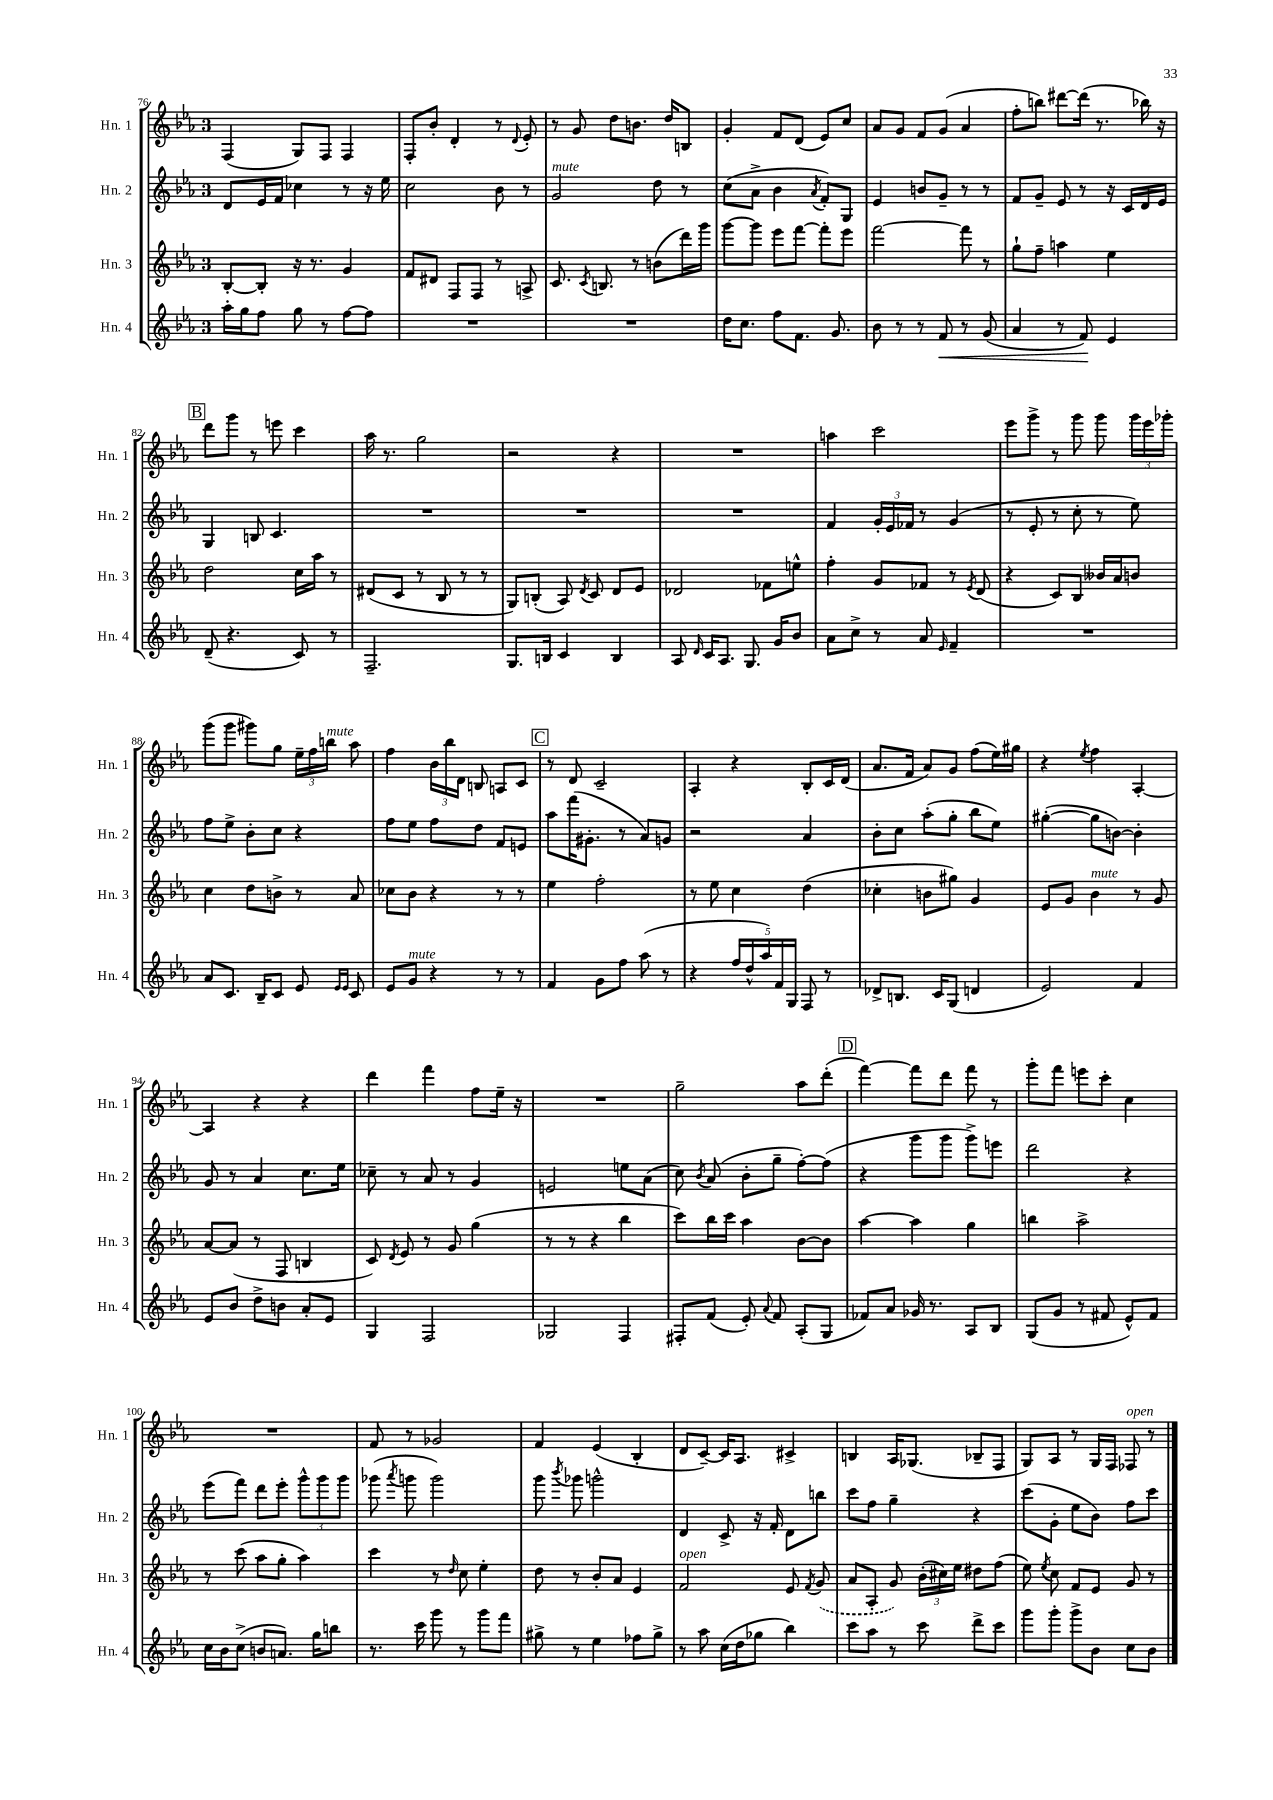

**kern	**dynam	**kern	**kern	**kern
*part4	*part4	*part3	*part2	*part1
*staff4	*staff4	*staff3	*staff2	*staff1
*I"Hn. 4	*	*I"Hn. 3	*I"Hn. 2	*I"Hn. 1
*I'Hn. 4	*	*I'Hn. 3	*I'Hn. 2	*I'Hn. 1
*clefG2	*	*clefG2	*clefG2	*clefG2
*k[b-e-a-]	*	*k[b-e-a-]	*k[b-e-a-]	*k[b-e-a-]
*M3/4	*	*M3/4	*M3/4	*M3/4
=76	=76	=76	=76	=76
16aa-'\LL	.	[8B-'/L	8d/L	(4F/
16gg\J	.	.	.	.
8ff\J	.	8B-'/J]	16e-/L	.
.	.	.	16f/JJ	.
8gg\	.	16r	4cc-X\	8G/L)
.	.	8.r	.	.
8r	.	.	.	8F/J
[8ff\L	.	4g/	8r	4F/
8ff\J]	.	.	16r	.
.	.	.	16ee-\	.
=77	=77	=77	=77	=77
2.r	.	8f/L	2cc\	8F'/L
.	.	8d#X/J	.	8b-'/J
.	.	8F/L	.	4d'/
.	.	8F/J	.	.
.	.	8r	8b-\	8r
.	.	.	.	8qqd/
.	.	8An^/	8r	8e-'/
=78	=78	=78	=78	=78
!	!	!	!LO:TX:a:i:t=mute	!
2.r	.	8.c/	2g/	8r
.	.	.	.	8g/
.	.	8qc/	.	.
.	.	8.Bn/	.	.
.	.	.	.	8dd\L
.	.	8r	.	8.bn\J
.	.	(8bn\L	8dd\	.
.	.	.	.	16dd/KL
.	.	16ddd\L)	8r	8Bn/J
.	.	16ggg\JJ	.	.
=79	=79	=79	=79	=79
16dd\KL	.	[8ggg\L	(8cc\L	4g'/
8.cc\J	.	.	.	.
.	.	8ggg\J]	8a-^\J	.
8ff\L	.	8eee-\L	4b-\	8f/L
8.f\J	.	[8fff\J	.	(8d/J
.	.	.	8qa-/	.
.	.	8fff'\L]	8f'/L)	8e-/L)
8.g/	.	.	.	.
.	.	8eee-\J	8G/J	8cc/J
=80	=80	=80	=80	=80
8b-\	.	[2fff\	4e-/	8a-/L
8r	.	.	.	8g/J
8r	.	.	8bn/L	8f/L
!	!LO:HP:b	!	!	!
8f/	<	.	8g~/J	(8g/J
8r	.	8fff\]	8r	4a-/
(8g/	.	8r	8r	.
=81	=81	=81	=81	=81
4a-/	.	8gg`\L	8f/L	8ff'\L
.	.	8ff~\J	8g~/J	8bbn\J)
8r	.	4aan\	8e-/	[8ddd#X\L
8f/)	.	.	8r	(16ddd#\Jk]
.	.	.	.	8.r
4e-/	[	4ee-\	16r	.
.	.	.	16c/LL	.
.	.	.	16d/	16bb-X\)
.	.	.	16e-/JJ	16r
!!LO:LB:g=z
!!LO:REH:place=s1:t=B
=82	=82	=82	=82	=82
(8d~/	.	2dd\	4G/	8ddd\L
4.r	.	.	.	8ggg\J
.	.	.	8Bn/	8r
.	.	.	4.c/	8eeen\
8c/)	.	16cc\LL	.	4ccc\
.	.	16aa-\JJ	.	.
8r	.	8r	.	.
=83	=83	=83	=83	=83
2.F~/	.	(8d#X/L	2.r	16aa-\
.	.	.	.	8.r
.	.	8c/J	.	.
.	.	8r	.	2gg\
.	.	8B-/	.	.
.	.	8r	.	.
.	.	8r	.	.
=84	=84	=84	=84	=84
8.G/L	.	8G/L)	2.r	2r
.	.	(8Bn'/J	.	.
16Bn/Jk	.	.	.	.
4c/	.	8A-/)	.	.
.	.	8qd/	.	.
.	.	8c/	.	.
4B/	.	8d/L	.	4r
.	.	8e-/J	.	.
=85	=85	=85	=85	=85
8A-/	.	2d-X/	2.r	2.r
16qqd/	.	.	.	.
16c/KL	.	.	.	.
8.A-/J	.	.	.	.
8.G/	.	.	.	.
.	.	8f-X\L	.	.
16g/KL	.	.	.	.
8b-/J	.	8een^^\J	.	.
=86	=86	=86	=86	=86
8a-\L	.	4ff'\	4f/	4aan\
8cc^\J	.	.	.	.
8r	.	8g/L	24g'/LL	2ccc\
.	.	.	24e-/	.
.	.	.	24f-X/JJ	.
8a-/	.	8f-X/J	8r	.
16qqe-/	.	.	.	.
4f~/	.	8r	(4g/	.
.	.	8qe-/	.	.
.	.	(8d/	.	.
=87	=87	=87	=87	=87
2.r	.	4r	8r	8eee-\L
.	.	.	8e-'/	8ggg^\J
.	.	8c/L)	8r	8r
.	.	8B-/J	8cc'\	8ggg\
.	.	16b--X/LL	8r	8ggg\
.	.	16a-/J	.	.
.	.	8bn/J	8ee-\)	24ggg\LL
.	.	.	.	24eee-\
.	.	.	.	24ggg-X'\JJ
!!LO:LB:g=z
=88	=88	=88	=88	=88
8a-/L	.	4cc\	8ff\L	(8ggg\L
8.c/J	.	.	8ee-^\J	8ggg\J
.	.	8dd\L	8b-'\L	8ggg#X\L)
16B-~/KL	.	.	.	.
8c/J	.	8bn^\J	8cc\J	8gg\J
8e-/	.	8r	4r	24ee-~\LL
.	.	.	.	24ff\
!	!	!	!	!LO:TX:a:i:t=mute
.	.	.	.	24bbn\JJ
16qqe-/LL	.	.	.	.
16qqe-/JJ	.	.	.	.
8c/	.	8a-/	.	8aa-\
=89	=89	=89	=89	=89
8e-/L	.	8cc-X\L	8ff\L	4ff\
!LO:TX:a:i:t=mute	!	!	!	!
8g/J	.	8b-\J	8ee-\J	.
4r	.	4r	8ff\L	24b-\LL
.	.	.	.	24bb-\
.	.	.	.	24d\JJ
.	.	.	8dd\J	8Bn/
8r	.	8r	8f/L	8An/L
8r	.	8r	8en/J	8c/J
!!LO:REH:place=s1:t=C
=90	=90	=90	=90	=90
4f/	.	4ee-\	8aa-\L	8r
.	.	.	(16fff\K	8d/
.	.	.	8.g#X'\J	.
8g\L	.	2ff'\	.	2c~/
8ff\J	.	.	8r	.
(8aa-\	.	.	8a-/L)	.
8r	.	.	8gn/J	.
=91	=91	=91	=91	=91
4r	.	8r	2r	4A-'/
.	.	8ee-\	.	.
20ff/LL	.	4cc\	.	4r
20dd^^/	.	.	.	.
20aa-/)	.	.	.	.
20f/	.	.	.	.
20G/JJ	.	.	.	.
8F/	.	(4dd\	4a-/	8B-'/L
8r	.	.	.	16c/L
.	.	.	.	(16d/JJ
=92	=92	=92	=92	=92
8d-X^/L	.	4cc-X'\	8b-'\L	8.a-/L
8.Bn/J	.	.	8cc\J	.
.	.	.	.	16f/Jk
.	.	8bn\L	(8aa-'\L	8a-/L)
16c/KL	.	.	.	.
(8G/J	.	8gg#X\J)	8gg'\J	8g/J
4dn/	.	4g/	8bb-\L	(8ff\L
.	.	.	8ee-\J)	16ee-\L)
.	.	.	.	16gg#X\JJ
=93	=93	=93	=93	=93
2e-/)	.	8e-/L	([4gg#X'\	4r
.	.	8g/J	.	.
.	.	.	.	8qee-/
!	!	!LO:TX:a:i:t=mute	!	!
.	.	4b-\	8gg#\L]	4ff\
.	.	.	[8bn\J)	.
4f/	.	8r	4b'\]	[4A-'/
.	.	8g/	.	.
!!LO:LB:g=z
=94	=94	=94	=94	=94
8e-/L	.	[8a-/L	8g/	4A-/]
8b-/J	.	(8a-/J]	8r	.
8dd^\L	.	8r	4a-/	4r
8bn\J	.	8F/	.	.
8a-'/L	.	4Bn/	8.cc\L	4r
8e-/J	.	.	.	.
.	.	.	16ee-\Jk	.
=95	=95	=95	=95	=95
4G/	.	8c/)	8cc-X~\	4ddd\
.	.	8qd/	.	.
.	.	8e-/	8r	.
2F/	.	8r	8a-/	4fff\
.	.	8g/	8r	.
.	.	(4gg\	4g/	8ff\L
.	.	.	.	16ee-~\Jk
.	.	.	.	16r
=96	=96	=96	=96	=96
2G-X/	.	8r	2en/	2.r
.	.	8r	.	.
.	.	4r	.	.
4F/	.	4bb-\	8een\L	.
.	.	.	(8a-\J	.
=97	=97	=97	=97	=97
8F#X'/L	.	8ccc\L)	8cc\)	2gg~\
.	.	.	8qb-/	.
(8f/J	.	16bb-\L	(8a-/	.
.	.	16ccc\JJ	.	.
8e-'/)	.	4aa-\	8b-'\L	.
8qqa-/	.	.	.	.
8f/	.	.	8gg~\J	.
(8A-'/L	.	[8b-\L	[8ff'\L)	8aa-\L
8G/J	.	8b-\J]	(8ff\J]	(8ddd'\J
!!LO:REH:place=s1:t=D
=98	=98	=98	=98	=98
8f-X/L)	.	[4aa-\	4r	[4fff\)
8a-/J	.	.	.	.
16g-X/	.	4aa-\]	8ggg\L	8fff\L]
8.r	.	.	.	.
.	.	.	8ggg\J	8ddd\J
8A-/L	.	4gg\	8ggg^\L)	8fff\
8B-/J	.	.	8eeen\J	8r
=99	=99	=99	=99	=99
(8G/L	.	4bbn\	2ddd\	8ggg'\L
8g/J	.	.	.	8fff\J
8r	.	2aa-^\	.	8eeen\L
8f#X/	.	.	.	8ccc'\J
8e-^^/L)	.	.	4r	4cc\
8f#/J	.	.	.	.
!!LO:LB:g=z
=100	=100	=100	=100	=100
16cc\LL	.	8r	(8eee-\L	2.r
16b-\J	.	.	.	.
(8cc^\J	.	(8ccc\	8fff\J)	.
8bn/L	.	8aa-\L	8ddd\L	.
8.an/J)	.	8gg'\J	8eee-'\J	.
.	.	4aa-\)	12ggg^^\L	.
16gg\KL	.	.	.	.
.	.	.	12ggg\	.
8bbn\J	.	.	.	.
.	.	.	12ggg\J	.
=101	=101	=101	=101	=101
8.r	.	4ccc\	(8ggg-X\	8f/
.	.	.	8qaaa-/	.
.	.	.	8gggn\	8r
16ccc\	.	.	.	.
8ggg\	.	8r	2ggg\)	2g-X/
.	.	16qqdd/	.	.
8r	.	8cc\	.	.
8ggg\L	.	4ee-'\	.	.
8fff\J	.	.	.	.
=102	=102	=102	=102	=102
8gg#X^\	.	8dd\	8ggg\	4f/
.	.	.	8qbbb-/	.
8r	.	8r	8ggg-X\	.
4ee-\	.	8b-'/L	2gggn^^\	(4e-/
.	.	8a-/J	.	.
8ff-X\L	.	4e-/	.	4B-'/
8gg#^\J	.	.	.	.
=103	=103	=103	=103	=103
!	!	!LO:TX:a:i:t=open	!	!
8r	.	2f/	4d/	8d/L
8aa-\	.	.	.	[8c~/J)
(16cc\LL	.	.	8c^/	16c/KL]
16dd\J	.	.	.	8.A-/J
8gg-X\J	.	.	16r	.
.	.	.	16f'/	.
4bb-\)	.	8e-/	8d\L	4c#X^/
.	.	8qf/	.	.
.	.	(8g/	8bbn\J	.
=104	=104	=104	=104	=104
8ccc\L	.	8a-/L	8ccc\L	4Bn/
8aa-\J	.	8A-'/J	8ff\J	.
8r	.	8g/)	4gg~\	16A-/KL
.	.	.	.	(8.G-X/J
8ccc\	.	(24b-'\LL	.	.
.	.	24cc#X\)	.	.
.	.	24ee-\JJ	.	.
8ddd^\L	.	8dd#X\L	4r	8B-X~/L
8ccc\J	.	(8ff\J	.	8F/J
=105	=105	=105	=105	=105
8ggg\L	.	8ee-\)	(8ccc\L	8G/L)
.	.	8qee-/	.	.
8ggg'\J	.	8cc\	8g'\J	8A-/J
8ggg^\L	.	8f/L	8ee-\L	8r
8b-\J	.	8e-/J	8b-\J)	16G/LL
.	.	.	.	16F/JJ
!	!	!	!	!LO:TX:a:i:t=open
8cc\L	.	8g/	8ff\L	8F-X/
8b-\J	.	8r	8ccc\J	8r
==	==	==	==	==
*-	*-	*-	*-	*-
